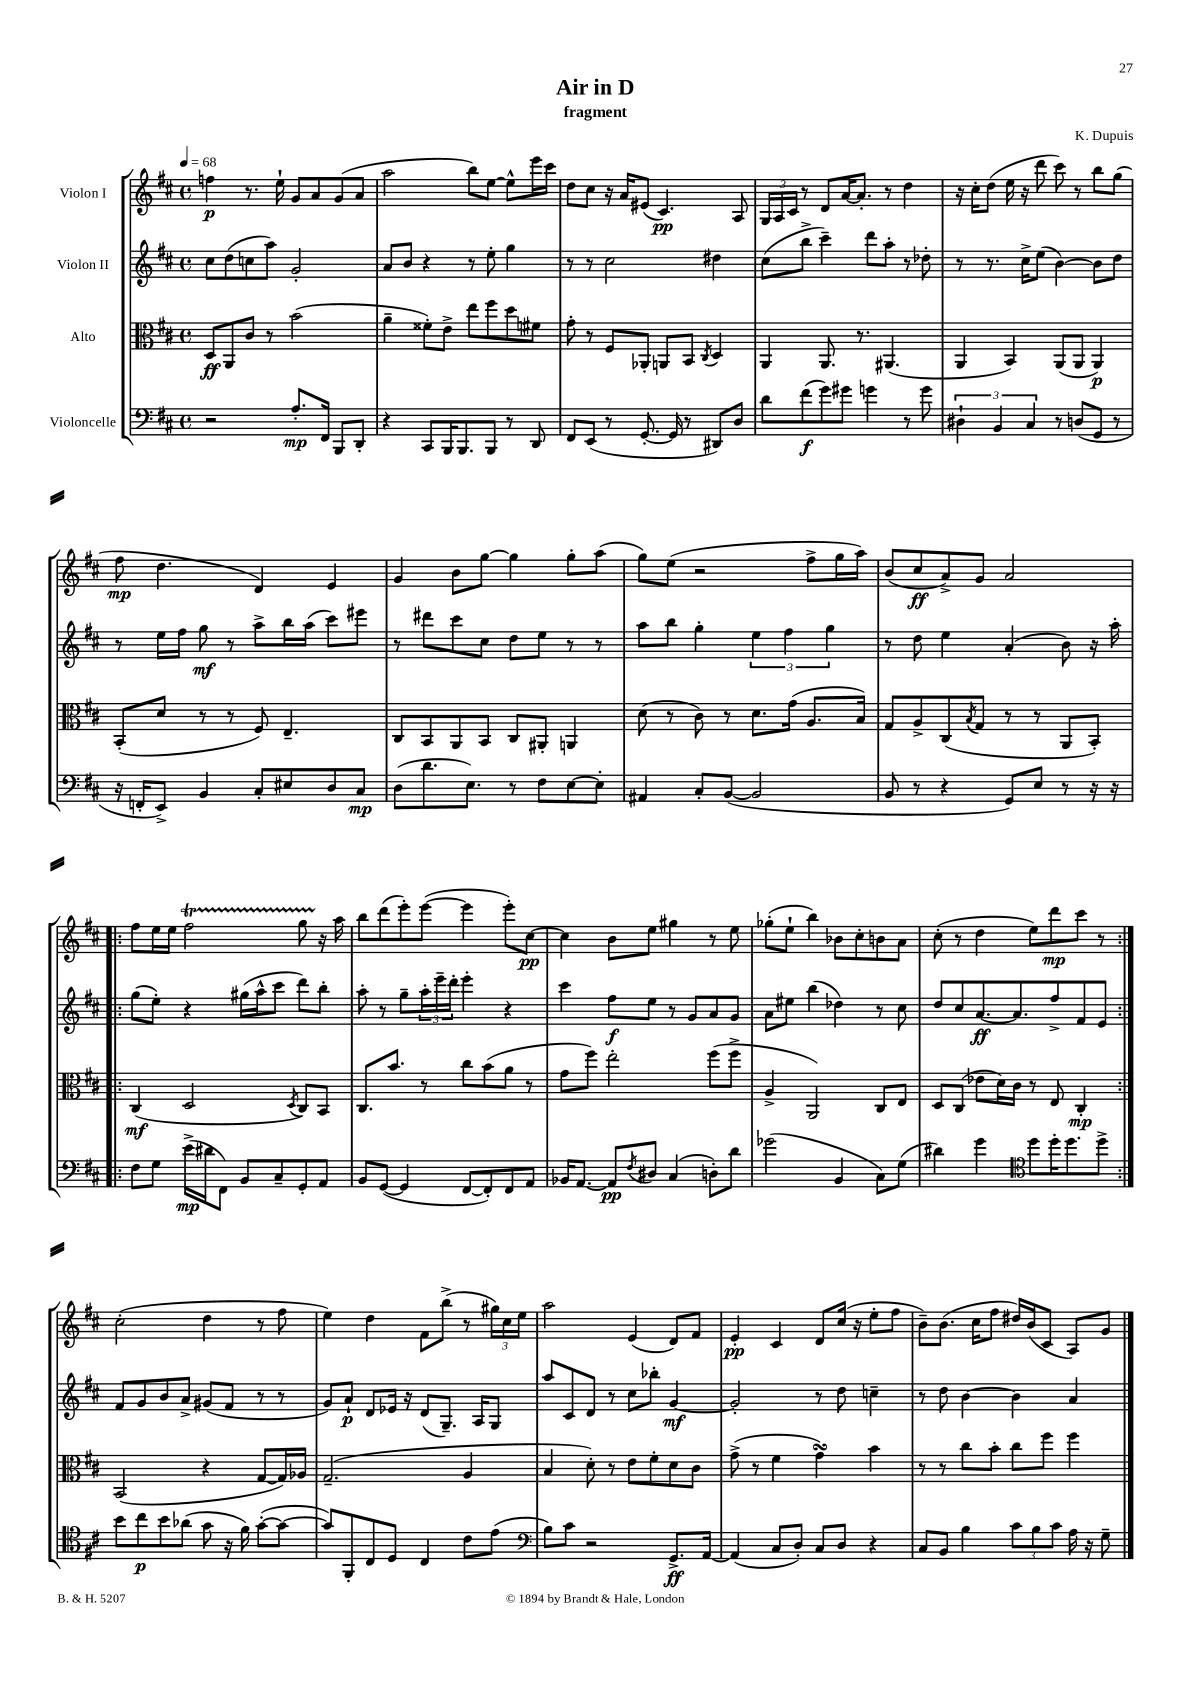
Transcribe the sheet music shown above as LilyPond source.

\header { title = "Air in D" composer = "K. Dupuis" subtitle = "fragment" }
<<
\new StaffGroup <<
\new Staff = "s0" \with { instrumentName = "Violon I" } {
    \clef treble \key d \major \defaultTimeSignature \time 4/4 \tempo 4 = 68
    f''4\p r8. e''16-! g'8 a'8 g'8( a'8 |
    a''2 b''8) e''8~ e''8-^ e'''16 cis'''16 |
    d''8 cis''8 r16 a'16 eis'8( cis'4.\pp) a8 |
    \tuplet 3/2 { g16 a16 cis'16 } r8 d'8 a'16~ a'8.-. r8 d''4 |
    r16 cis''16-. d''8( e''16 r16 d'''8 cis'''8) r8 b''8 g''8( |
    fis''8\mp d''4. d'4) e'4 |
    g'4 b'8 g''8~ g''4 g''8-. a''8( |
    g''8) e''8( r2 fis''8-> g''16 a''16) |
    b'8( cis''8\ff a'8->) g'8 a'2 |
    \repeat volta 2 { fis''8 e''16 e''16 fis''2\startTrillSpan g''8 r16\stopTrillSpan a''16 |
    b''8 d'''8( e'''8-.) e'''8~( e'''4 e'''8-.) cis''8~\pp |
    cis''4 b'8 e''8 gis''4 r8 e''8 |
    ges''8-.( e''8-! b''4) bes'8 cis''8-. b'8 a'8 |
    cis''8-.( r8 d''4 e''8) d'''8\mp cis'''8 r8 | }
    cis''2-.( d''4 r8 fis''8 |
    e''4) d''4 fis'8 b''8->( r8 \tuplet 3/2 { gis''16) cis''16 e''16 } |
    a''2 e'4( d'8) fis'8 |
    e'4-.\pp cis'4 d'8 cis''16( r16 e''8-. fis''8 |
    b'8--) b'8.( cis''16 fis''8 dis''16) b'16( cis'8 a8) g'8 \bar "|." |
}
\new Staff = "s1" \with { instrumentName = "Violon II" } {
    \clef treble \key d \major \defaultTimeSignature \time 4/4
    cis''8 d''8( c''8 a''8) g'2-. |
    a'8 b'8 r4 r8 e''8-. g''4 |
    r8 r8 cis''2 dis''4 |
    cis''8( b''8-> cis'''4--) d'''8 a''8-. r8 des''8-. |
    r8 r8. cis''16-> e''8( b'4~) b'8 d''8 |
    r8 e''16 fis''16 g''8\mf r8 a''8-> b''16 a''16( cis'''8) eis'''8 |
    r8 dis'''8 cis'''8 cis''8 d''8 e''8 r8 r8 |
    a''8 b''8 g''4-. \tuplet 3/2 { e''4 fis''4 g''4 } |
    r8 d''8 e''4 a'4-.( b'8) r16 a''16-. |
    \repeat volta 2 { g''8( e''8-.) r4 gis''16( a''16-^ cis'''8 d'''8) b''8-. |
    a''8-. r8 g''8-- \tuplet 3/2 { a''16-. e'''16-- d'''16-. } e'''4-. r4 |
    cis'''4 fis''8\f e''8 r8 g'8 a'8 g'8 |
    a'8 eis''8 b''4( des''4) r8 cis''8 |
    d''8 cis''8 a'8.~\ff a'8. fis''8-> fis'8 e'8 | }
    fis'8 g'8 b'8 a'8-> gis'8( fis'8 r8 r8 |
    g'8) a'8-!\p d'8 ees'16 r16 d'8( g8.--) a16 g8 |
    a''8 cis'8 d'8 r8 cis''8 bes''8-. g'4~\mf |
    g'2-. r8 d''8 c''4-- |
    r8 d''8 b'4~ b'4 a'4 \bar "|." |
}
\new Staff = "s2" \with { instrumentName = "Alto" } {
    \clef alto \key d \major \defaultTimeSignature \time 4/4
    d8\ff a,8 cis'8 r8 b'2( |
    a'4-- fisis'8-.) e'8-> e''8 fis''8 d''8 fis'8 |
    g'8-. r8 fis8 aes,8-. a,8 b,8 \acciaccatura { cis8 } d4 |
    a,4 a,8. r8. ais,4.( |
    a,4 b,4) a,8( a,8 a,4\p) |
    b,8-.( d'8 r8 r8 fis8) e4.-- |
    cis8 b,8 a,8 b,8 cis8 ais,8-. a,4 |
    d'8( r8 cis'8) r8 d'8. g'16( a8. b16) |
    g8 a8-> cis8( \acciaccatura { b8 } g8 r8 r8 a,8 b,8-.) |
    \repeat volta 2 { cis4\mf( d2 \acciaccatura { d8 } cis8) b,8 |
    cis8. b'8. r8 cis''8 b'8( a'8 r8 |
    g'8 fis''8) e''2-. fis''8( fis''8-> |
    a4-> a,2) cis8 e8 |
    d8 cis8( ees'8 d'16) cis'16 r8 e8 cis4-.\mp | }
    b,2( r4 g8~ g16) aes16 |
    g2.--( a4 |
    b4 d'8-.) r8 e'8 fis'8-. d'8 cis'8 |
    g'8->( r8 fis'4 g'4\turn) b'4 |
    r8 r8 cis''8 b'8-. cis''8 fis''8 fis''4 \bar "|." |
}
\new Staff = "s3" \with { instrumentName = "Violoncelle" } {
    \clef bass \key d \major \defaultTimeSignature \time 4/4
    r2 a8.-.\mp fis,16 b,,8 d,8-. |
    r4 cis,8 b,,16 b,,8. b,,8 r8 d,8 |
    fis,8 e,8( r8 g,8.~-. g,16 r8 dis,8) d8 |
    d'8 fis'8\f( g'8) gis'8 g'4 r8 g'8 |
    \tuplet 3/2 { dis4-! b,4 cis4 } r8 d8( g,8 r8 |
    r16 f,16-. e,8->) b,4 cis8-. eis8 d8 cis8\mp |
    d8( d'8. e8.) r8 fis8 e8~ e8-. |
    ais,4 cis8-. b,8~( b,2 |
    b,8 r8 r4 g,8) e8 r8 r16 r16 |
    \repeat volta 2 { fis8 g8 e'16->\mp( dis'16 fis,8) b,8 cis8-- g,8-. a,8 |
    b,8 g,8~( g,4 fis,8~ fis,8-.) fis,8 a,8 |
    bes,16 a,8.~ a,8\pp \acciaccatura { fis8 } dis8 cis4( d8-.) d'8 |
    ges'2( b,4 cis8) g8( |
    dis'4) g'4 \clef tenor d''8 d''16-. d''8. d''8-> | }
    b'8 cis''8\p b'8 aes'8( g'8 r16 fis'16) g'8~-.( g'8~ |
    g'8) fis,8-. cis8 d8 cis4 cis'8 e'8( |
    \clef bass b8) cis'8 r2 g,8.->\ff a,16~ |
    a,4( cis8 d8-.) cis8 d8 r4 |
    cis8 b,8 b4 \tuplet 3/2 { cis'8 b8 cis'8 } a16 r16 g8-- \bar "|." |
}
>>
>>
\layout { \context { \Score \remove "Bar_number_engraver" } }
